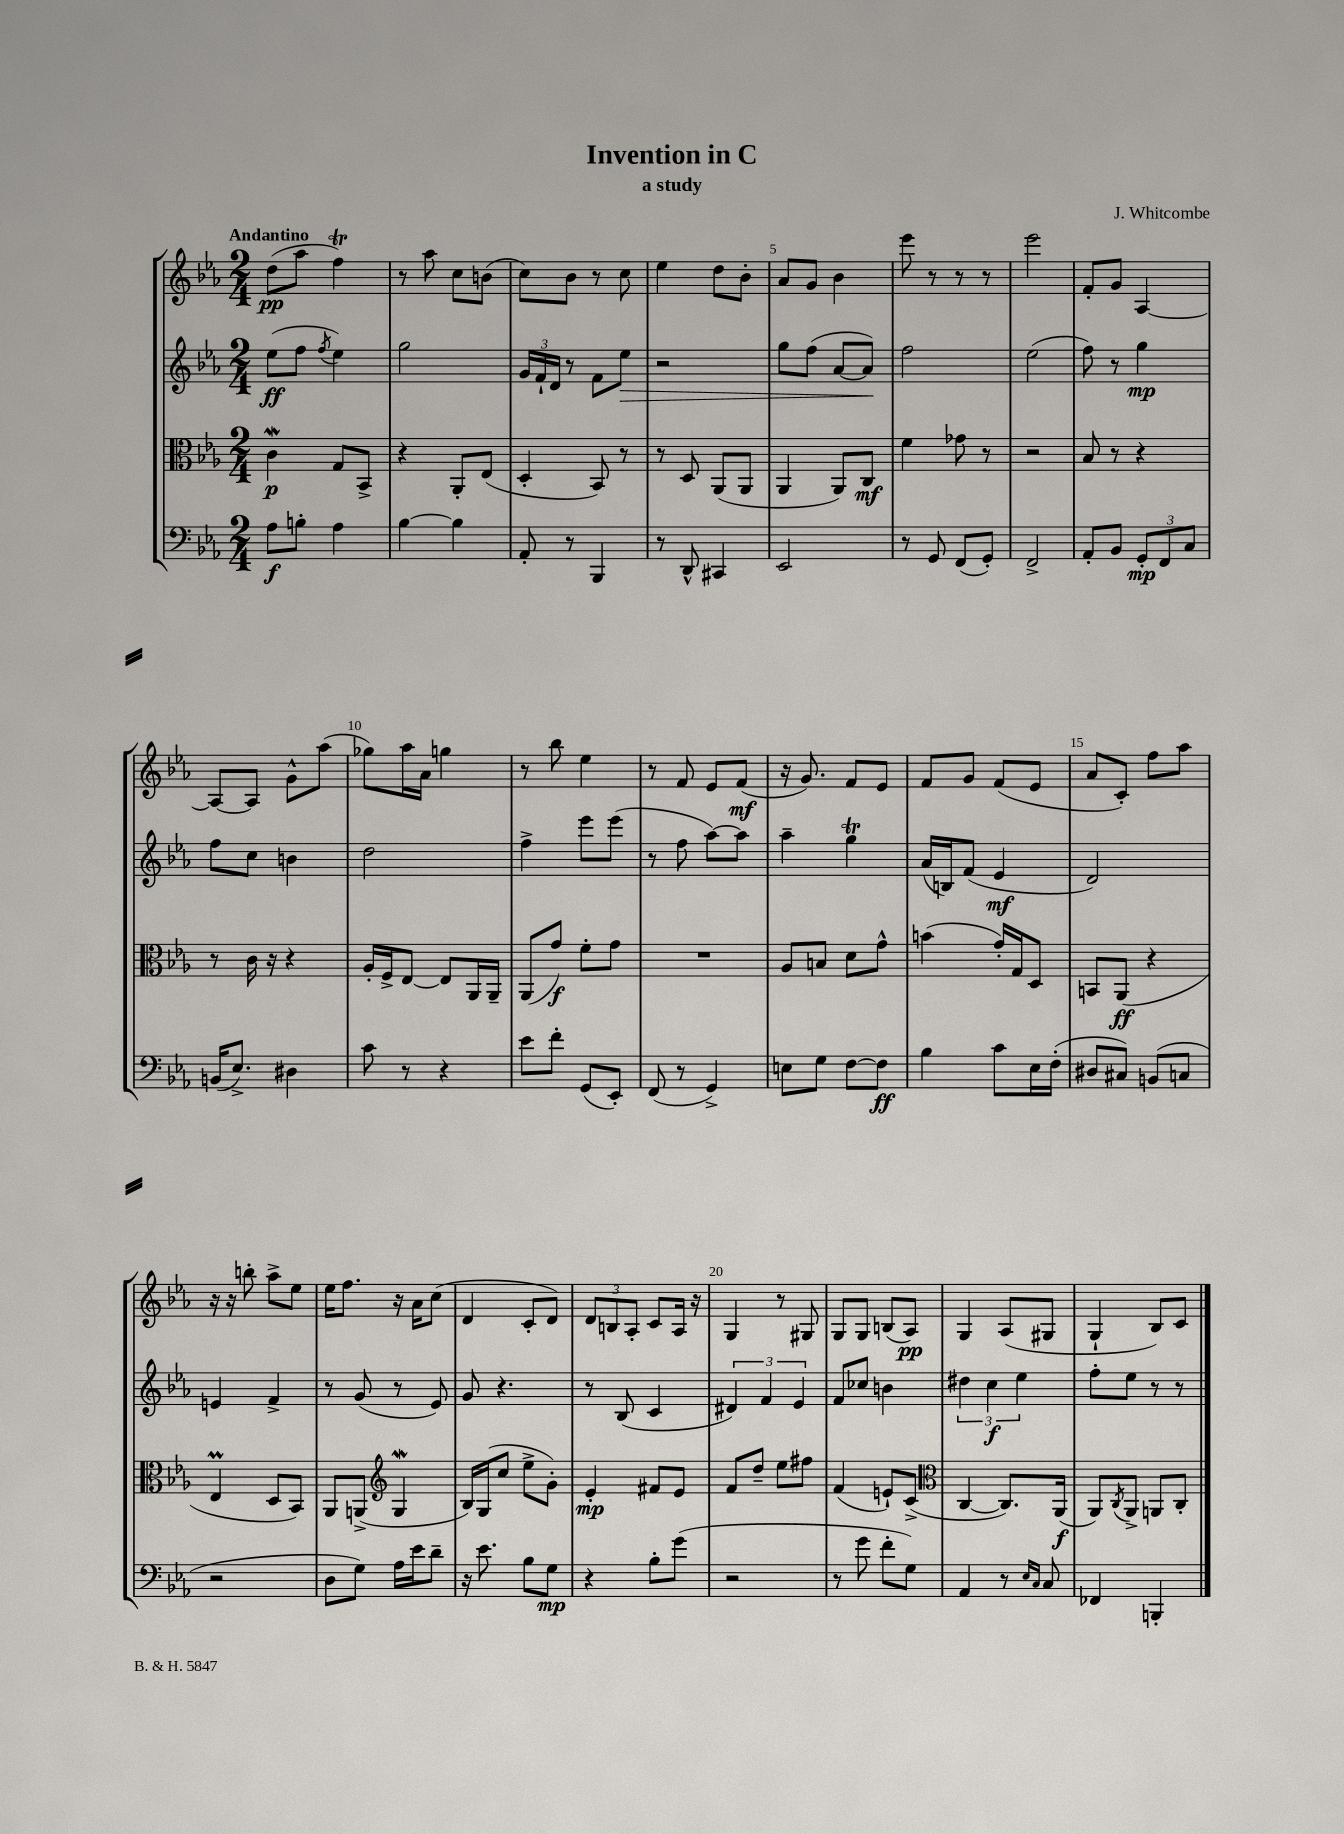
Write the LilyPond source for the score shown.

\header { title = "Invention in C" composer = "J. Whitcombe" subtitle = "a study" }
<<
\new StaffGroup <<
\new Staff = "s0" {
    \clef treble \key ees \major \numericTimeSignature \time 2/4 \tempo "Andantino"
    d''8\pp( aes''8 f''4\trill) |
    r8 aes''8 c''8 b'8( |
    c''8) bes'8 r8 c''8 |
    ees''4 d''8 bes'8-. |
    aes'8 g'8 bes'4 |
    ees'''8 r8 r8 r8 |
    ees'''2 |
    f'8-. g'8 aes4~ |
    aes8~ aes8 g'8-^ aes''8( |
    ges''8) aes''16 aes'16 g''4 |
    r8 bes''8 ees''4 |
    r8 f'8 ees'8 f'8\mf( |
    r16 g'8.) f'8 ees'8 |
    f'8 g'8 f'8( ees'8 |
    aes'8 c'8-.) f''8 aes''8 |
    r16 r16 b''8-. aes''8-> ees''8 |
    ees''16 f''8. r16 aes'16 c''8( |
    d'4 c'8-. d'8) |
    \tuplet 3/2 { d'8 b8 aes8-. } c'8 aes16 r16 |
    g4 r8 gis8 |
    g8 g8 b8( aes8\pp) |
    g4 aes8( gis8 |
    g4-! bes8) c'8 \bar "|." |
}
\new Staff = "s1" {
    \clef treble \key ees \major \numericTimeSignature \time 2/4
    ees''8\ff( f''8 \acciaccatura { f''8 } ees''4) |
    g''2 |
    \tuplet 3/2 { g'16 f'16-! d'16 } r8 f'8 ees''8\> |
    r2 |
    g''8 f''8( aes'8~ aes'8\!) |
    f''2 |
    ees''2( |
    f''8) r8 g''4\mp |
    f''8 c''8 b'4 |
    d''2 |
    f''4-> ees'''8 ees'''8( |
    r8 f''8 aes''8~) aes''8 |
    aes''4-- g''4\trill |
    aes'16( b16) f'8( ees'4\mf |
    d'2) |
    e'4 f'4-> |
    r8 g'8( r8 ees'8) |
    g'8 r4. |
    r8 bes8( c'4 |
    \tuplet 3/2 { dis'4) f'4 ees'4 } |
    f'8 ces''8 b'4 |
    \tuplet 3/2 { dis''4 c''4\f ees''4 } |
    f''8-. ees''8 r8 r8 \bar "|." |
}
\new Staff = "s2" {
    \clef alto \key ees \major \numericTimeSignature \time 2/4
    c'4\mordent\p g8 bes,8-> |
    r4 aes,8-. ees8( |
    d4-. bes,8) r8 |
    r8 d8 aes,8( aes,8 |
    aes,4 aes,8) c8\mf |
    f'4 ges'8 r8 |
    r2 |
    bes8 r8 r4 |
    r8 c'16 r16 r4 |
    aes16-. f16-> ees8~ ees8 aes,16 aes,16-- |
    aes,8( g'8\f) f'8-. g'8 |
    R2 |
    aes8 b8 d'8 g'8-^ |
    b'4( g'16-.) g16 d8 |
    b,8 aes,8\ff( r4 |
    ees4\prall d8 bes,8) |
    aes,8 a,8->( \clef treble g4\mordent |
    bes16) g16( c''8 ees''8-> g'8-.) |
    ees'4-.\mp fis'8 ees'8 |
    f'8 d''8-- ees''8 fis''8 |
    f'4( e'8-!) c'8->( |
    \clef alto c4~ c8.) aes,16\f( |
    aes,8) \acciaccatura { c8 } aes,8-> a,8 c8-. \bar "|." |
}
\new Staff = "s3" {
    \clef bass \key ees \major \numericTimeSignature \time 2/4
    aes8\f b8-. aes4 |
    bes4~ bes4 |
    aes,8-. r8 bes,,4 |
    r8 d,8-^ cis,4 |
    ees,2 |
    r8 g,8 f,8( g,8-.) |
    f,2-> |
    aes,8-. bes,8 \tuplet 3/2 { g,8-.\mp f,8 c8 } |
    b,16( ees8.->) dis4 |
    c'8 r8 r4 |
    ees'8 f'8-. g,8( ees,8-.) |
    f,8( r8 g,4->) |
    e8 g8 f8~ f8\ff |
    bes4 c'8 ees16 f16-.( |
    dis8 cis8) b,8( c8 |
    r2 |
    d8 g8) aes16 ees'16 d'8-- |
    r16 ees'8. bes8 g8\mp |
    r4 bes8-. g'8( |
    r2 |
    r8 g'8 f'8-. g8) |
    aes,4 r8 \grace { ees16 c16 } c8 |
    fes,4 b,,4-. \bar "|." |
}
>>
>>
\layout { \context { \Score \override BarNumber.break-visibility = ##(#f #t #t) barNumberVisibility = #(every-nth-bar-number-visible 5) } }
